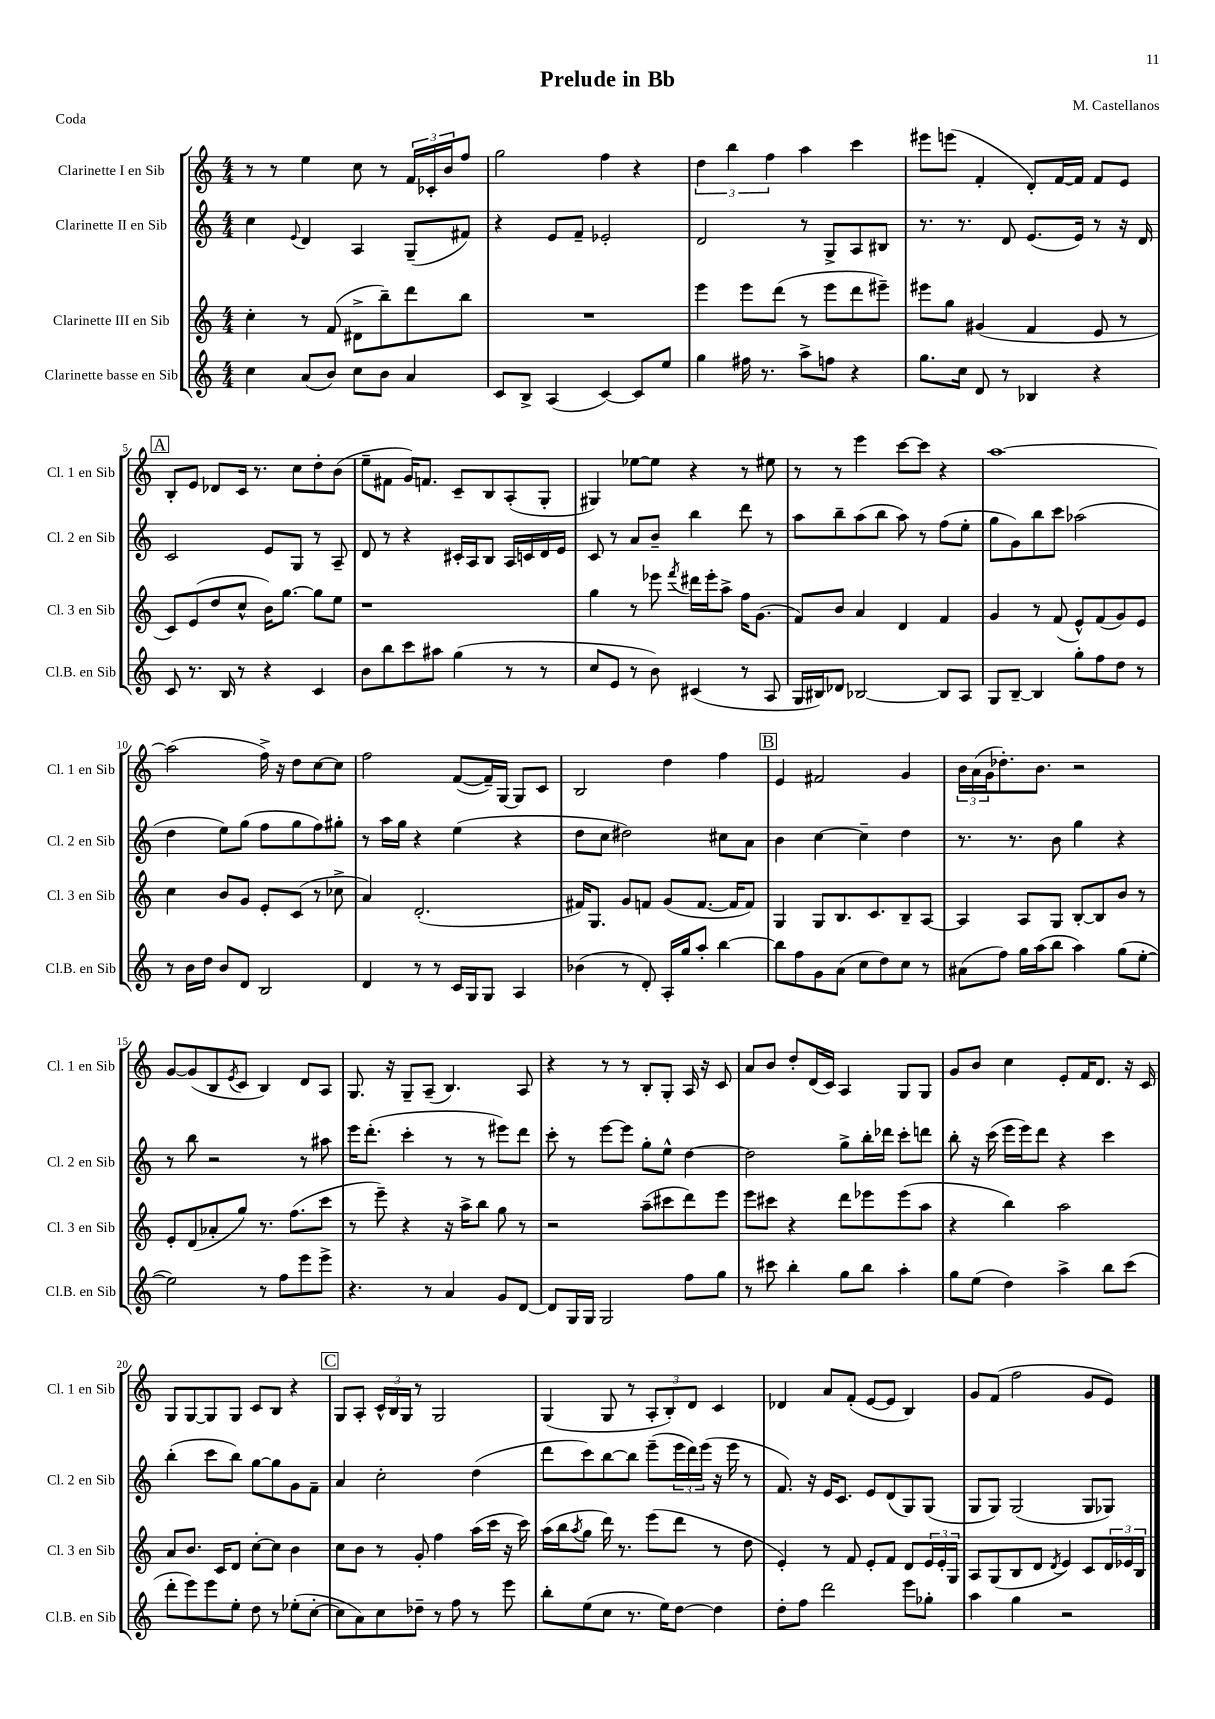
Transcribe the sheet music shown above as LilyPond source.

\header { title = "Prelude in Bb" composer = "M. Castellanos" piece = "Coda" }
<<
\new StaffGroup <<
\new Staff = "s0" \with { instrumentName = "Clarinette I en Sib" shortInstrumentName = "Cl. 1 en Sib" } {
    \clef treble \key c \major \numericTimeSignature \time 4/4
    r8 r8 e''4 c''8 r8 \tuplet 3/2 { f'16 ces'16-. b'16 } f''8 |
    g''2 f''4 r4 |
    \tuplet 3/2 { d''4 b''4 f''4 } a''4 c'''4 |
    eis'''8 e'''8( f'4-. d'8-.) f'16~ f'16 f'8 e'8 |
    \mark \markup { \box "A" } b8-. e'8 des'8 c'16 r8. c''8 d''8-. b'8( |
    e''8-- fis'8 g'16) f'8. c'8-- b8 a8-.( g8-. |
    gis4) ees''8~ ees''8 r4 r8 eis''8 |
    r8 r8 e'''4 c'''8~ c'''8 r4 |
    a''1~ |
    a''2( f''16->) r16 d''8 c''8~ c''8 |
    f''2 f'8~( f'16--) g16~ g8 c'8 |
    b2 d''4 f''4 |
    \mark \markup { \box "B" } e'4 fis'2 g'4 |
    \tuplet 3/2 { b'16 a'16( g'16 } des''8.-.) b'8. r2 |
    g'8~ g'8( b8 \acciaccatura { e'8 } c'8 b4) d'8 a8 |
    g8. r16 g8-- a8--( b4.) a8 |
    r4 r8 r8 b8-. g8-. a16 r16 c'8 |
    a'8 b'8 d''8-. d'16( c'16) a4 g8 g8 |
    g'8 b'8 c''4 e'8-. f'16 d'8. r16 c'16 |
    g8 g8~ g8 g8 c'8 b8 r4 |
    \mark \markup { \box "C" } g8 a8-. \tuplet 3/2 { c'16-^ b16 g16 } r8 g2 |
    g4( g8 r8 \tuplet 3/2 { a8-. b8-.) d'8 } c'4 |
    des'4 a'8 f'8-.( e'8~ e'8 b4) |
    g'8 f'8( f''2 g'8 e'8) \bar "|." |
}
\new Staff = "s1" \with { instrumentName = "Clarinette II en Sib" shortInstrumentName = "Cl. 2 en Sib" } {
    \clef treble \key c \major \numericTimeSignature \time 4/4
    c''4 \appoggiatura { e'8 } d'4 a4 g8--( fis'8) |
    r4 e'8 f'8-- ees'2-. |
    d'2 r8 g8-> a8 bis8 |
    r8. r8. d'8 e'8.( e'16) r8 r16 d'16 |
    \mark \markup { \box "A" } c'2 e'8 g8 r8 a8-- |
    d'8 r8 r4 cis'16-. a16 b8 a16 c'16 d'16 e'16 |
    c'8 r8 a'8 b'8-- b''4 d'''8 r8 |
    a''8 b''8-- a''8( b''8 a''8) r8 f''8( e''8-. |
    g''8 g'8) b''8 c'''8 aes''2( |
    d''4 e''8) g''8( f''8 g''8 f''8) gis''8-. |
    r8 a''16 g''16 r4 e''4( r4 |
    d''8 c''8 dis''2) cis''8 a'8 |
    \mark \markup { \box "B" } b'4 c''4~ c''4-- d''4 |
    r8. r8. b'8 g''4 r4 |
    r8 b''8 r2 r8 ais''8 |
    e'''16 d'''8.-.( c'''4-. r8 r8 eis'''8) d'''8 |
    c'''8-. r8 e'''8~ e'''8 g''8-. e''8-^ d''4~ |
    d''2 g''8-> b''16-. des'''16 c'''8-. d'''8 |
    b''8-. r16 c'''16( e'''16 e'''16) d'''8 r4 c'''4 |
    b''4-.( c'''8 b''8) g''8~ g''8 g'8 f'8-- |
    \mark \markup { \box "C" } a'4 c''2-. d''4( |
    d'''8 c'''8) b''8~ b''8 e'''8--( \tuplet 3/2 { e'''16 d'''16) e'''16( } r16 e'''16 r8 |
    f'8.) r16 e'16 c'8. e'8 d'8( g8) g8( |
    g8 g8) g2( g8 ges8) \bar "|." |
}
\new Staff = "s2" \with { instrumentName = "Clarinette III en Sib" shortInstrumentName = "Cl. 3 en Sib" } {
    \clef treble \key c \major \numericTimeSignature \time 4/4
    c''4-. r8 f'8( dis'8-> b''8--) d'''8 b''8 |
    R1 |
    e'''4 e'''8 d'''8( r8 e'''8 d'''8 eis'''8--) |
    eis'''8 g''8 gis'4( f'4 e'8 r8 |
    \mark \markup { \box "A" } c'8) e'8( d''8 c''8-^ b'16) g''8.~ g''8 e''8 |
    r1 |
    g''4 r8 ees'''8 \acciaccatura { f'''8 } dis'''16 ees'''16-. a''8-> f''16 g'8.( |
    f'8) b'8 a'4 d'4 f'4 |
    g'4 r8 f'8( e'8-^) f'8( g'8) e'8 |
    c''4 b'8 g'8 e'8-. c'8( r8 ces''8-> |
    a'4) d'2.-.( |
    fis'16) g8. g'8 f'8 g'8( f'8.~ f'16 f'8) |
    \mark \markup { \box "B" } g4 g8 b8. c'8. b8-- a8~ |
    a4 a8 g8 b8~-. b8 b'8 r8 |
    e'8-. d'8( aes'8-. g''8) r8. f''8.( c'''8 |
    r8 e'''8--) r4 r16 a''16-> b''8 g''8 r8 |
    r2 a''8--( cis'''8 d'''8) e'''8 |
    e'''8 cis'''8 r4 d'''8 ees'''8 ees'''8( a''8 |
    r4 b''4) a''2 |
    a'8 b'8. c'16 d'8 c''8~-. c''8 b'4 |
    \mark \markup { \box "C" } c''8 b'8 r8 g'8-. f''4 a''16( c'''16 r16 c'''16) |
    a''16( b''16 \acciaccatura { a''8 } g''8 d'''16) r8. e'''8( d'''8 r8 d''8 |
    e'4-.) r8 f'8 e'8-. f'8 d'8 \tuplet 3/2 { e'16 e'16-. g16 } |
    a8 g8( b8 d'8 \acciaccatura { d'8 } e'4) c'8 \tuplet 3/2 { d'16 ees'16 b16 } \bar "|." |
}
\new Staff = "s3" \with { instrumentName = "Clarinette basse en Sib" shortInstrumentName = "Cl.B. en Sib" } {
    \clef treble \key c \major \numericTimeSignature \time 4/4
    c''4 a'8( b'8) c''8 b'8 a'4 |
    c'8 b8-> a4( c'4~) c'8 e''8 |
    g''4 fis''16 r8. a''8-> f''8 r4 |
    g''8. c''16 d'8 r8 bes4 r4 |
    \mark \markup { \box "A" } c'8 r8. b16 r8 r4 c'4 |
    b'8 b''8 c'''8 ais''8 g''4( r8 r8 |
    c''8 e'8 r8 b'8) cis'4( r8 a8 |
    g16 bis16) des'8 bes2~ bes8 a8 |
    g8 b8~-- b4 g''8-. f''8 d''8 r8 |
    r8 b'16 d''16 b'8 d'8 b2 |
    d'4 r8 r8 c'16 g16 g8 a4 |
    bes'4( r8 d'8-.) a16-. g''16 a''8-. b''4~ |
    \mark \markup { \box "B" } b''8 f''8 g'8 a'8( c''8 d''8) c''8 r8 |
    ais'8( f''8) g''16 a''16( b''8 a''4) g''8( e''8~-. |
    e''2) r8 f''8 e'''8 e'''8-> |
    r4. r8 a'4 g'8 d'8~ |
    d'8 g16 g16 g2 f''8 g''8 |
    r8 cis'''8 b''4-. g''8 b''8 a''4-. |
    g''8 e''8( d''4) a''4-> b''8 c'''8( |
    d'''8-. e'''8) e'''8 e''8-. d''8 r8 ees''8-.( c''8~-. |
    \mark \markup { \box "C" } c''8 a'8) c''8 des''8-- r8 f''8 r8 e'''8 |
    b''8-. e''8( c''8 r8. e''16) d''8~ d''4 |
    d''8-. f''8 d'''2 e'''8 ges''8-. |
    a''4 g''4 r2 \bar "|." |
}
>>
>>
